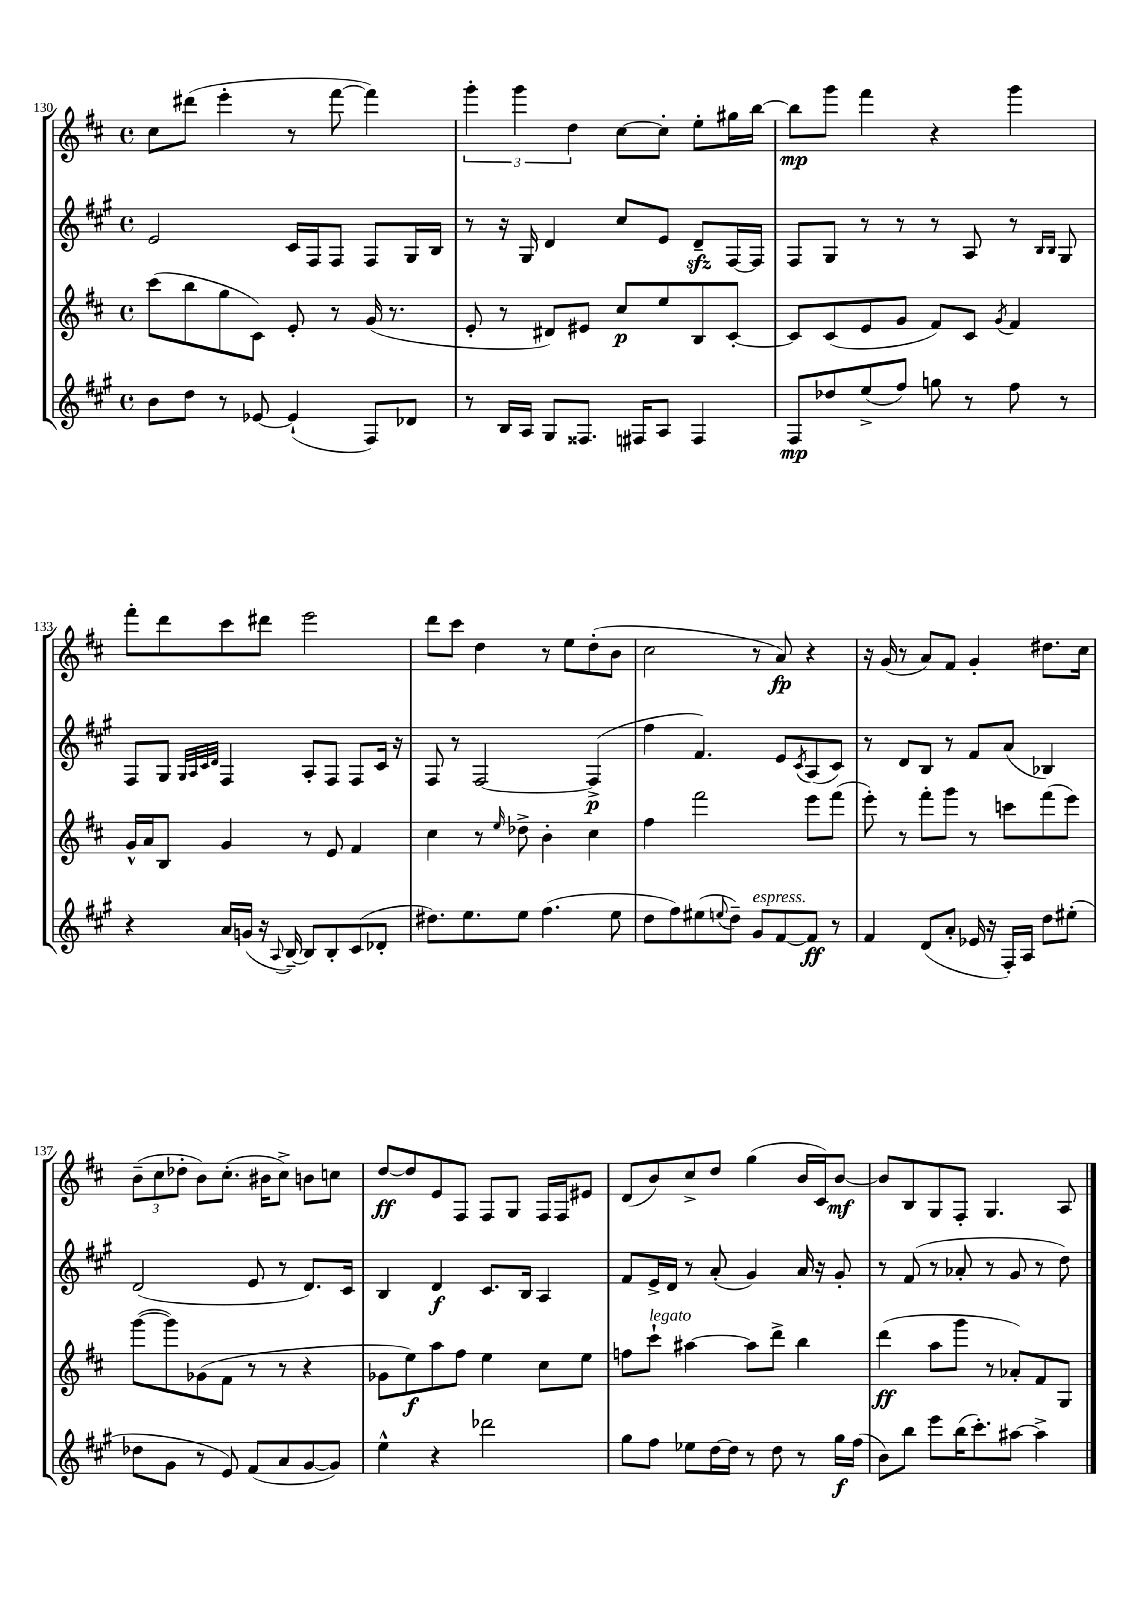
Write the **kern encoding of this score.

**kern	**kern	**kern	**kern
*staff4	*staff3	*staff2	*staff1
*clefG2	*clefG2	*clefG2	*clefG2
*k[f#c#g#]	*k[f#c#]	*k[f#c#g#]	*k[f#c#]
*M4/4	*M4/4	*M4/4	*M4/4
*met(c)	*met(c)	*met(c)	*met(c)
8b\L	(8ccc#\L	2e/	8cc#\L
8dd\J	8bb\	.	(8ddd#\J
8r	8gg\	.	4eee'\
[8e-/	8c#\J)	.	.
(4e-`/]	8e'/	16c#/LL	8r
.	.	16F#/J	.
.	8r	8F#/J	[8fff#\
8F#/L)	(16g/	8F#/L	4fff#\])
.	8.r	.	.
8d-/J	.	16G#/L	.
.	.	16B/JJ	.
=	=	=	=
8r	8e'/	8r	6ggg'\
16B/LL	8r	16r	.
.	.	.	6ggg\
16A/JJ	.	16G#/	.
8G#/L	8d#/L)	4d/	.
.	.	.	6dd\
8.F##/J	8e#/J	.	.
.	8cc#/L	8cc#/L	[8cc#\L
16F#/LK	.	.	.
8A/J	8ee/	8e/J	8cc#'\]J
4F#/	8B/	8d~/L	8ee'\L
.	[8c#'/J	[16F#/L	16gg#\L
.	.	16F#/]JJ	[16bb\JJ
=	=	=	=
8F#/L	8c#/]L	8F#/L	8bb\]L
8dd-/	(8c#/	8G#/J	8ggg\J
(8ee^/	8e/	8r	4fff#\
8ff#/J)	8g/J	8r	.
8gg\	8f#/L)	8r	4r
8r	8c#/J	8A/	.
.	8qg/	.	.
8ff#\	4f#/	8r	4ggg\
.	.	16qqB/LL	.
.	.	16qqB/JJ	.
8r	.	8G#/	.
=	=	=	=
4r	16g^^/LL	8F#/L	8fff#'\L
.	16a/J	.	.
.	8B/J	8G#/J	8ddd\
.	.	32qqG#/LLL	.
.	.	32qqA/	.
.	.	32qqc#/	.
.	.	32qqd/JJJ	.
16a/LL	4g/	4F#/	8ccc#\
(16g/JJ	.	.	.
16r	.	.	8ddd#\J
8qqA/	.	.	.
[16B~/)	.	.	.
8B/]L	8r	8A'/L	2eee\
8B'/	8e/	8F#/J	.
(8c#/	4f#/	8F#/L	.
8d-'/J	.	16c#/Jk	.
.	.	16r	.
=	=	=	=
8.dd#\L)	4cc#\	8F#/	8ddd\L
.	.	8r	8ccc#\J
8.ee\	.	.	.
.	8r	[2F#/	4dd\
.	16qqee/	.	.
8ee\J	8dd-^\	.	.
(4.ff#\	4b'\	.	8r
.	.	.	8ee\L
.	4cc#\	(4F#^/]	(8dd'\
8ee\	.	.	8b\J
=	=	=	=
8dd\L	4ff#\	4ff#\	2cc#\
8ff#\)	.	.	.
(8ee#\	2fff#\	4.f#/)	.
8qqee/	.	.	.
8dd~\J)	.	.	.
8g#/L	.	.	8r
[8f#/	.	8e/L	8a/)
.	.	8qc#/	.
8f#/]J	8eee\L	(8A/	4r
8r	(8fff#\J	8c#/J)	.
=	=	=	=
4f#/	8eee'\)	8r	16r
.	.	.	(16g/
.	8r	8d/L	8r
(8d/L	8fff#'\L	8B/J	8a/L)
8a'/J	8ggg\J	8r	8f#/J
16e-/	8r	8f#/L	4g'/
16r	.	.	.
16F#'/LL)	8ccc\L	(8a/J	.
16A/JJ	.	.	.
8dd\L	(8fff#\	4B-/)	8.dd#\L
(8ee#'\J	8eee\J)	.	.
.	.	.	16cc#\Jk
=	=	=	=
8dd-\L	([8ggg\L	(2d/	(12b~\L
.	.	.	12cc#\
8g#\J	8ggg\])	.	.
.	.	.	12dd-'\J
8r	(8g-\	.	8b\L)
8e/)	8f#\J	.	(8.cc#'\J
(8f#/L	8r	8e/	.
.	.	.	16b#\LK
8a/	8r	8r	8cc#^\J)
[8g#/	4r	8.d/L)	8b\L
8g#/]J)	.	.	8cc\J
.	.	16c#/Jk	.
=	=	=	=
4ee^^\	8g-\L	4B/	[8dd/L
.	8ee\)	.	8dd/]
4r	8aa\	4d/	8e/
.	8ff#\J	.	8F#/J
2ddd-\	4ee\	8.c#/L	8F#/L
.	.	.	8G/J
.	.	16B/Jk	.
.	8cc#\L	4A/	16F#/LL
.	.	.	16F#/J
.	8ee\J	.	8e#/J
=	=	=	=
8gg#\L	8ff\L	8f#/L	(8d/L
8ff#\J	8ccc#`\J	16e^/L	8b/)
.	.	16d/JJ	.
8ee-\L	[4aa#\	8r	8cc#^/
[16dd\L	.	(8a'/	8dd/J
16dd\]JJ	.	.	.
8r	8aa#\]L	4g#/)	(4gg\
8dd\	8ddd^\J	.	.
8r	4bb\	16a/	16b/LL
.	.	16r	16c#/J)
16gg#\LL	.	8g#'/	[8b/J
(16ff#\JJ	.	.	.
=	=	=	=
8b\L)	(4ddd\	8r	8b/]L
8bb\J	.	(8f#/	8B/
8eee\L	8aa\L	8r	8G/
(16bb\K	8ggg\J	8a-'/	8F#'/J
8.ccc#'\)	.	.	.
.	8r	8r	4.G/
[8aa#\J	8a-'/L)	8g#/	.
4aa#^\]	8f#/	8r	.
.	8G/J	8dd\)	8A/
==	==	==	==
*-	*-	*-	*-
